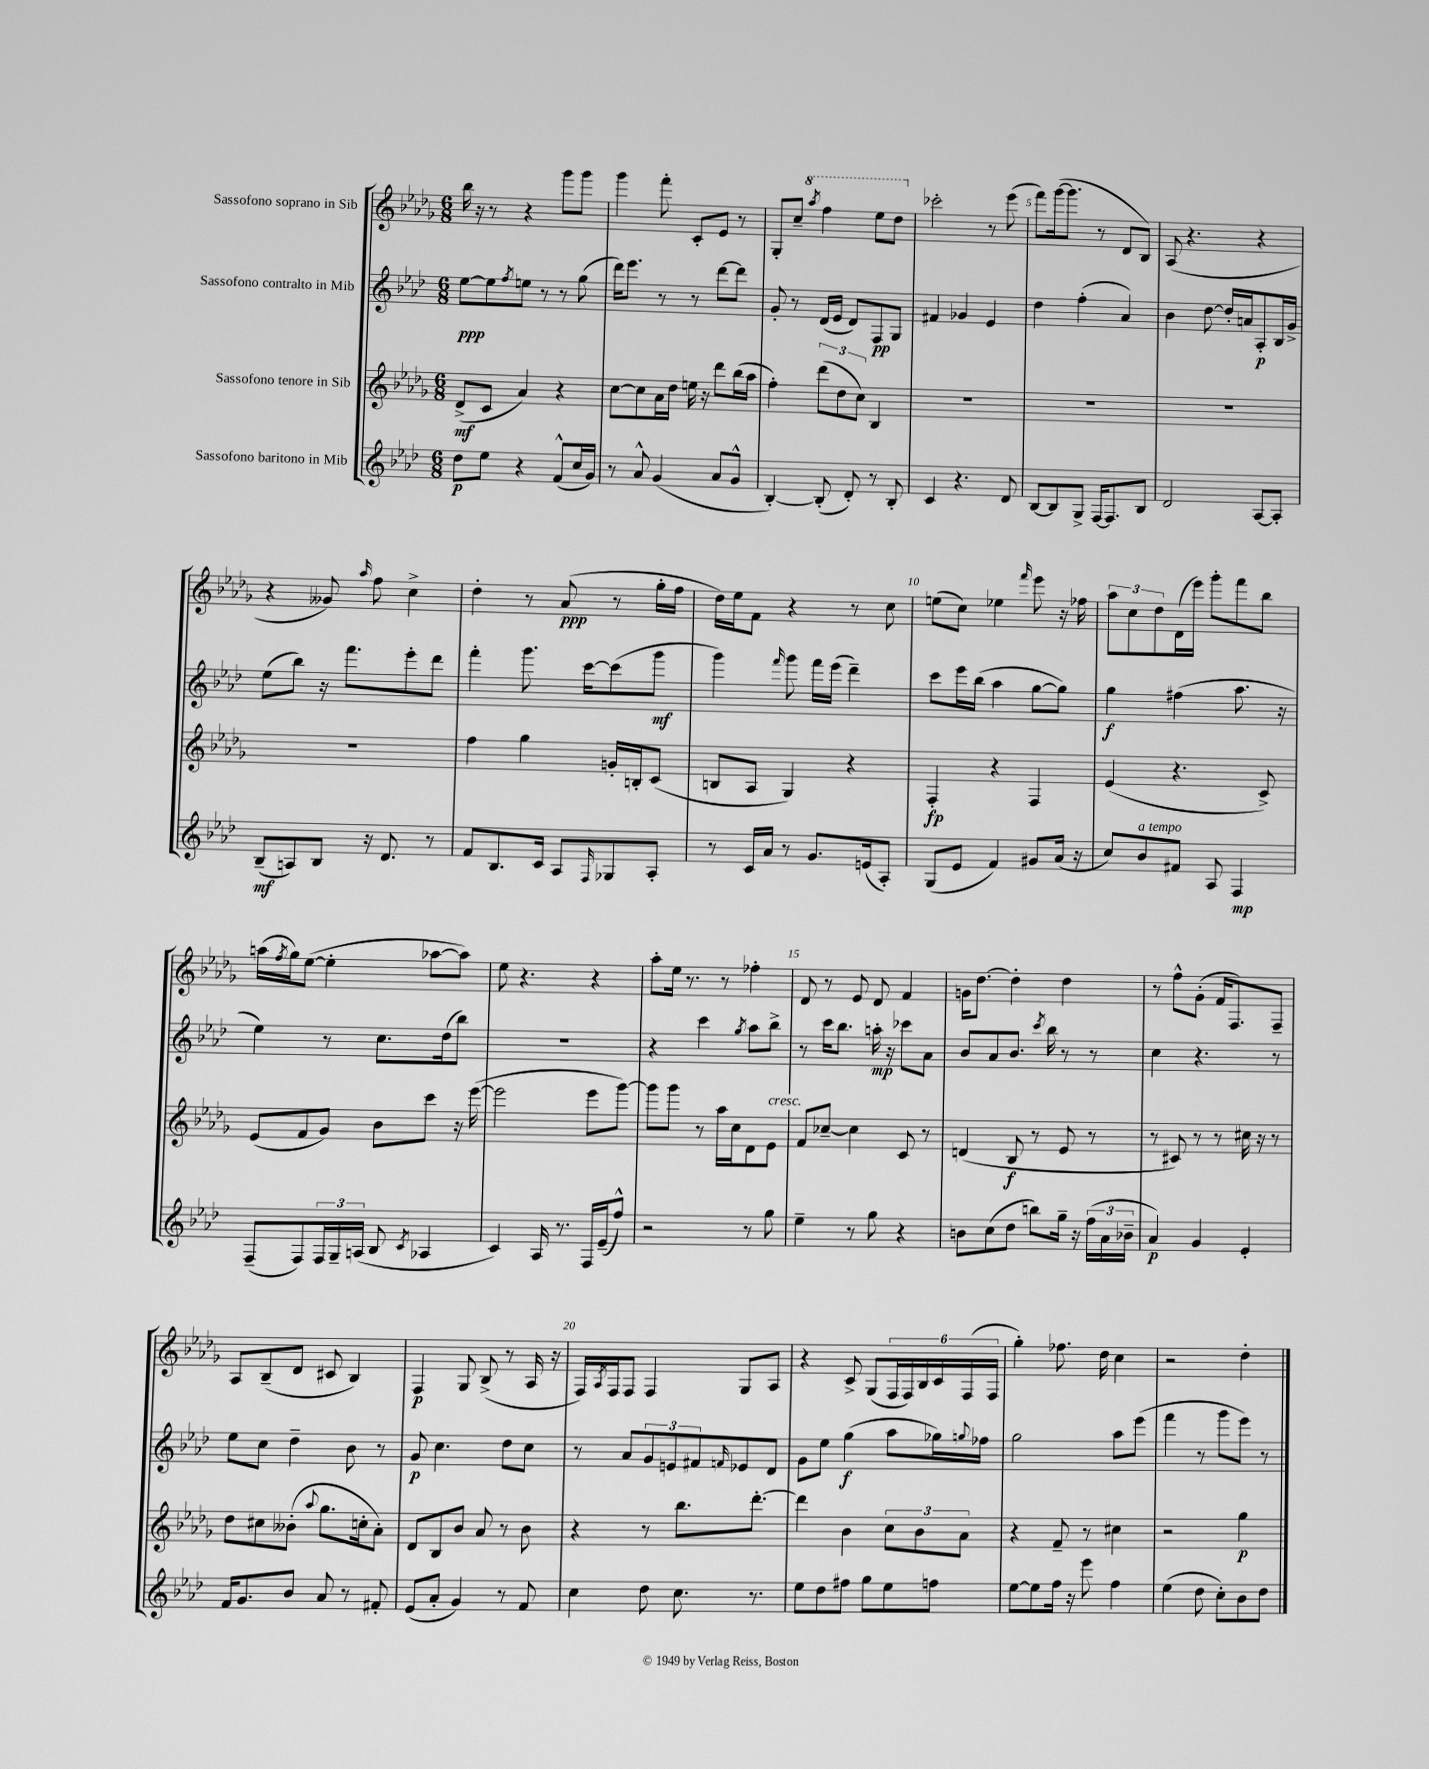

**kern	**kern	**kern	**kern
*staff4	*staff3	*staff2	*staff1
*clefG2	*clefG2	*clefG2	*clefG2
*k[b-e-a-d-]	*k[b-e-a-d-g-]	*k[b-e-a-d-]	*k[b-e-a-d-g-]
*M6/8	*M6/8	*M6/8	*M6/8
8dd-	(8d-^	[8ee-	16bb-
.	.	.	16r
8ee-	8c	8ee-]	8r
.	.	8qff	.
4r	4a-)	8ee	4r
.	.	8r	.
(8f^^	4r	8r	8ggg-
16cc	.	(8gg	8ggg-
16g)	.	.	.
=	=	=	=
8r	[8cc	16ddd-)	4ggg-
.	.	8.eee-	.
8a-^^	8cc]	.	.
(4g	16a-	8r	8fff'
.	16dd-	.	.
.	16ee	8r	8c'
.	16r	.	.
8a-	8ddd-	[8ddd-	8e-
8g^^	(16bb-	8ddd-]	8r
.	16aa-	.	.
=	=	=	=
[4B-')	4ff')	8g'	8G-'
.	.	8r	8cc~
.	.	.	8qaaa-
(8B-']	(12ddd-	(16d-	4fff
.	.	16e-	.
.	12dd-	.	.
8d-')	.	8d-)	.
.	12cc)	.	.
8r	4B-	8F	8eee-
8B-'	.	8G	8ddd-
=	=	=	=
4c	2.r	4f#	2ccc-'
4.r	.	4g-	.
.	.	4e-	8r
8d-	.	.	(8eee-
=	=	=	=
[8B-	2.r	4dd-	8fff)
8B-]	.	.	([16ggg-
.	.	.	8.ggg-]
8G^	.	(4ff'	.
[16F	.	.	8r
8.F]	.	.	.
.	.	4a-)	8d-
8B-	.	.	8B-)
=	=	=	=
2d-	2.r	4b-	(8A-
.	.	.	4.r
.	.	[8dd-	.
.	.	16dd-']	.
.	.	16a	.
[8A-	.	8A-'	4r
8A-']	.	16B-	.
.	.	16g^	.
=	=	=	=
(8B-~	2.r	(8ee-	4r
8A)	.	8bb-)	.
8B-	.	16r	8g--)
.	.	8.fff	.
.	.	.	16qqaa-
16r	.	.	8ff
8.d-	.	.	.
.	.	8eee-'	4cc^
8r	.	8ddd-	.
=	=	=	=
8f	4ff	4fff'	4dd-'
8.B-	.	.	.
.	4gg-	8.ggg	8r
16c	.	.	.
8A-	.	.	(8a-
.	.	[16ccc	.
16qqF	.	.	.
8G-	16g'	(8ccc]	8r
.	16B'	.	.
8A-'	(8c	8ggg	16gg-'
.	.	.	16ff
=	=	=	=
8r	8B	4ggg)	16dd-)
.	.	.	16ee-
16c	8A-	.	8f
16a-	.	.	.
.	.	16qqfff	.
8r	4G-)	8ggg	4r
8.g	.	16fff	.
.	.	(16eee-	.
.	4r	4ddd-~)	8r
(16e	.	.	.
8A-')	.	.	8cc
=	=	=	=
(8G	4F'	8ccc	(8ee
8e-	.	16eee-	8cc)
.	.	(16bb-	.
4f)	4r	4aa-	4ee-
.	.	.	16qqfff
8g#	4F	[8gg	8eee-
(16a-	.	8gg])	16r
16r	.	.	16ff-
=	=	=	=
8cc)	(4e-	4gg	12aa-
.	.	.	12cc
8b-	.	.	.
.	.	.	12dd-
8f#	4.r	(4ff#	(16d-
.	.	.	16eee-)
8A-	.	.	8ggg-'
4F	.	8.aa-	8fff
.	8c^)	.	8bb-
.	.	16r	.
=	=	=	=
(8F~	(8e-	4ee-)	(16aa
.	.	.	8qff
.	.	.	16gg-)
8F)	8f	.	([8ee-
24F	8g-)	8r	4ee-']
24G~	.	.	.
(24A	.	.	.
8B-	8b-	8.cc	.
8qc	.	.	.
4A-	8ccc	.	[8aa-
.	.	(16dd-	.
.	16r	8bb-)	8aa-])
.	([16eee-	.	.
=	=	=	=
4c)	2eee-]	2.r	8ee-
.	.	.	4.r
16A-	.	.	.
8.r	.	.	.
16F	8eee-	.	4r
(16e-~	.	.	.
8ff^^)	[8ggg-)	.	.
=	=	=	=
2r	8ggg-]	4r	8aa-'
.	8ggg-	.	16ee-
.	.	.	8.r
.	8r	4ccc	.
.	16aa-	.	8r
.	16cc	.	.
.	.	8qgg	.
8r	8d-	8aa-	4ff-'
8gg	8e-	8bb-^	.
=	=	=	=
4ee-~	8f	8r	8d-
.	[8cc-~	16ccc	8r
.	.	8.bb-	.
8r	4cc-]	.	8e-
8gg	.	16aa'	8d-
.	.	16r	.
4r	8c	8ccc-	4f
.	8r	8a-	.
=	=	=	=
8b	(4d	8b-	16g
.	.	.	[8.dd-
(8cc	.	8a-	.
8dd-	8B-	8.b-	4dd-']
8bb)	8r	.	.
.	.	8qccc	.
.	.	16bb-	.
16gg~	8e-	8r	4dd-
16r	.	.	.
(24ff	8r	8r	.
24a-	.	.	.
24b-~	.	.	.
=	=	=	=
4a-)	8r	4cc	8r
.	8c#)	.	8ff^^
4g	8r	4.r	(8g-'
.	8r	.	16f
.	.	.	8.F)
4e-'	16cc#	.	.
.	16r	.	.
.	8r	8r	8F~
=	=	=	=
16f	8dd-	8ee-	8A-
8.g	.	.	.
.	8cc#	8cc	(8B-~
8b-	(8b--'	4dd-~	8d-
.	8qqaa-	.	.
8a-	8.gg-	.	8c#
8r	.	8b-	4B-)
.	16cc'	.	.
8f#'	8a-')	8r	.
=	=	=	=
(8e-	8d-	8g	4F
8a-'	8B-	4.cc	.
4g)	8b-	.	8G-
.	8a-	.	(8B-^
8r	8r	8dd-	8r
8f	8b-	8cc	16A-
.	.	.	16r
=	=	=	=
4cc	4r	8r	16F)
.	.	.	8qA-
.	.	.	16F
.	.	8a-	8F
8dd-	8r	12g	4F
.	.	12e	.
8.cc	8.bb-	.	.
.	.	12f#	.
.	.	16qqf	.
.	.	8e-	8G-
8.r	[8.ddd-'	.	.
.	.	8d-	8A-
=	=	=	=
8ee-	4ddd-]	8g	4r
8dd-	.	8ee-	.
8ff#	4b-	(4gg	8c^
8gg	.	.	(8G-
8ee-	12cc	8aa-	24F
.	.	.	24F)
.	12b-	.	24B-
8ff	.	16gg-)	24c
.	12a-	.	(24F
.	.	8qqgg	.
.	.	16ff-	.
.	.	.	24F
=	=	=	=
[8ee-	4r	2gg	4gg-')
8ee-]	.	.	.
16ff	8f~	.	8.ff-
16r	.	.	.
8eee-	8r	.	.
.	.	.	16dd-
4ff	4cc#	8aa-	4cc
.	.	(8eee-	.
=	=	=	=
(4ee-	2r	4fff	2r
8dd-	.	8r	.
8cc')	.	8ggg	.
8b-	4gg-	8eee-)	4dd-'
8dd-	.	8r	.
==	==	==	==
*-	*-	*-	*-
